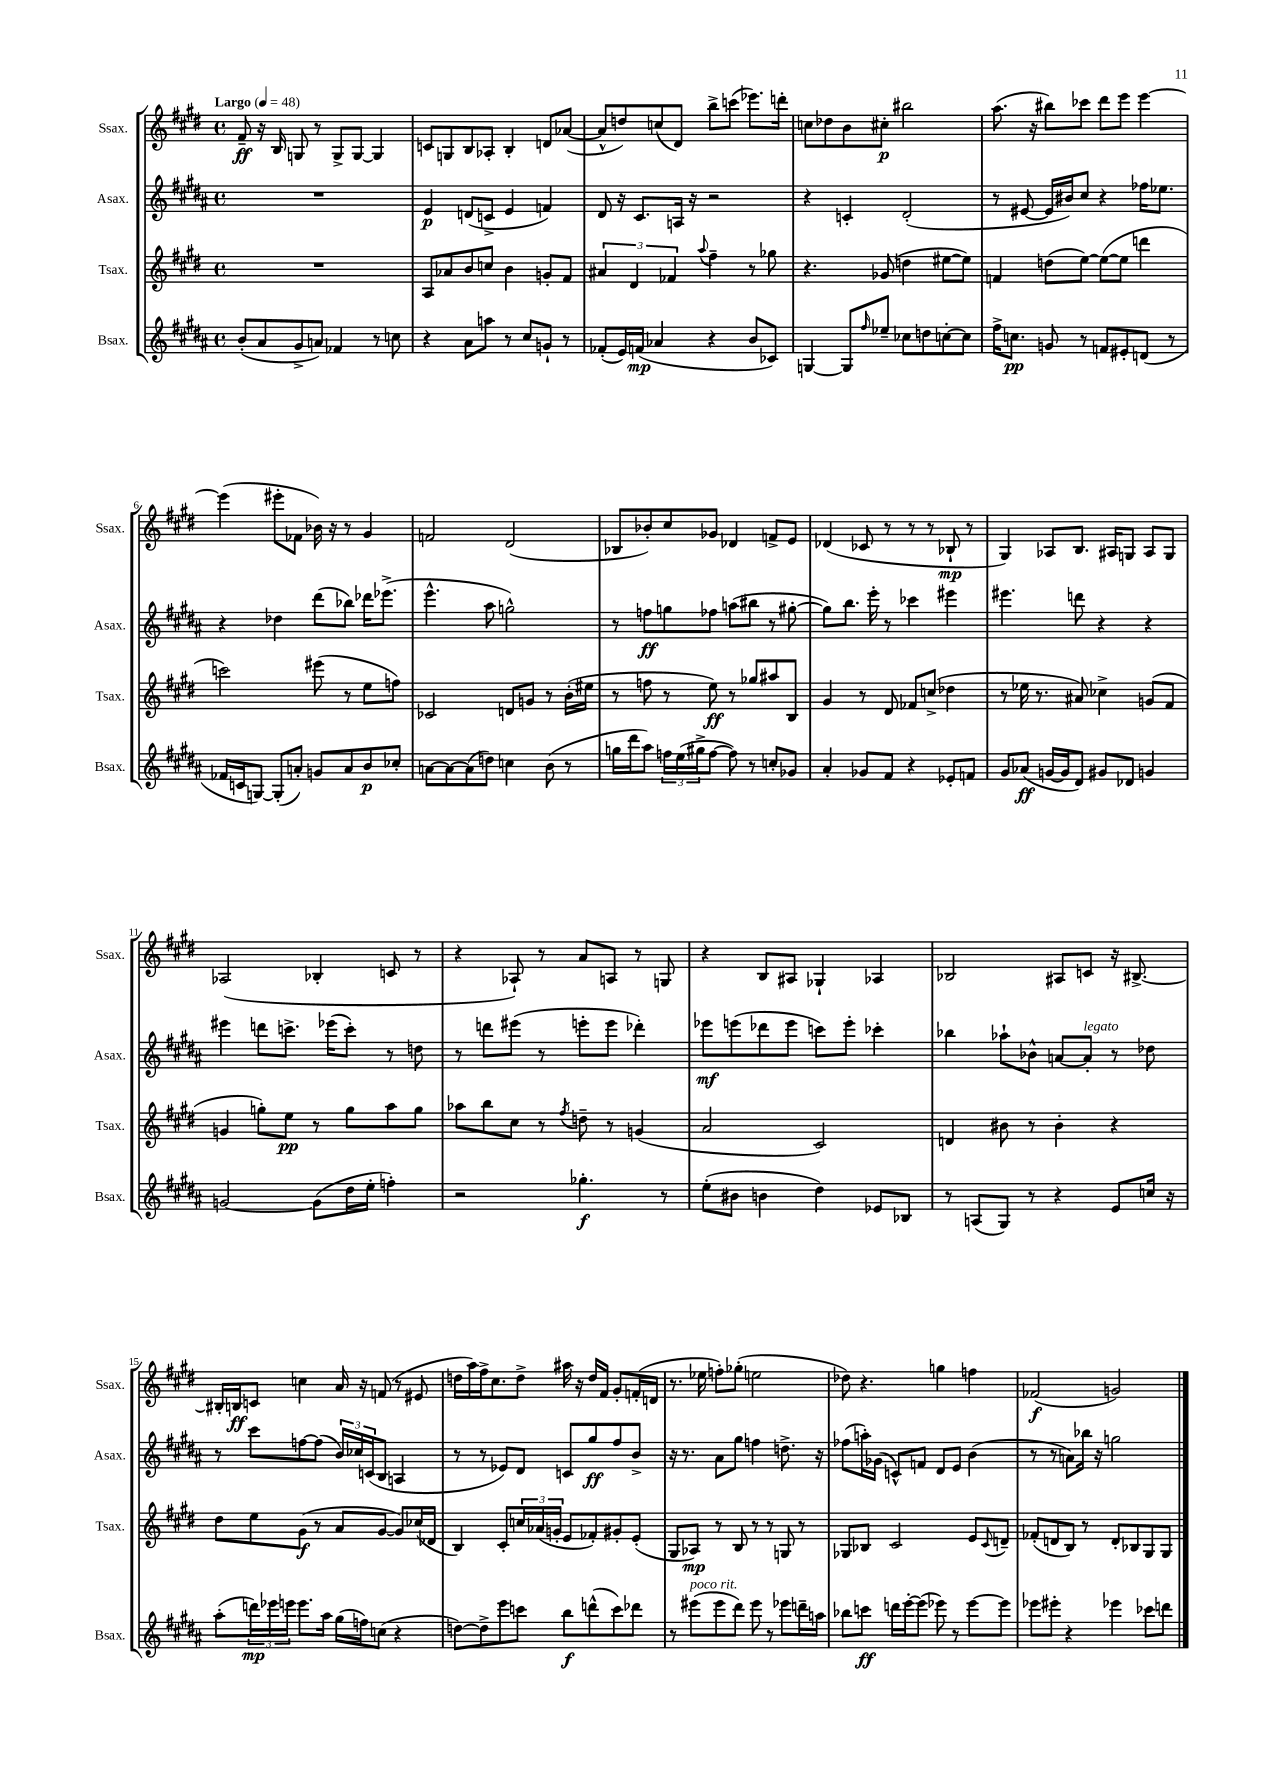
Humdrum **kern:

**kern	**kern	**kern	**kern
*staff4	*staff3	*staff2	*staff1
*clefG2	*clefG2	*clefG2	*clefG2
*k[f#c#g#d#a#]	*k[f#c#g#d#]	*k[f#c#g#d#a#]	*k[f#c#g#d#]
*M4/4	*M4/4	*M4/4	*M4/4
*met(c)	*met(c)	*met(c)	*met(c)
*MM48	*MM48	*MM48	*MM48
(8b'	1r	1r	8f#~
8a#	.	.	16r
.	.	.	16B
8g#^	.	.	8G
8a)	.	.	8r
4f-	.	.	8G^
.	.	.	[8G
8r	.	.	4G]
8cc	.	.	.
=	=	=	=
4r	8A	4e	8c
.	8a-	.	8G
8a#	8b	(8d	8B
8aa	8cc	8c^	8A-'
8r	4b	4e	4B'
8cc#	.	.	.
8g`	8g'	4f)	8d
8r	8f#	.	([8a-
=	=	=	=
(8f-'	6a#	8d#	8a-^^]
16e)	.	16r	8dd)
.	6d#	.	.
(16f	.	8.c#	.
4a-	.	.	(8cc
.	6f-	.	.
.	.	16A	8d#)
.	.	16r	.
.	8qqaa	.	.
4r	4ff#~	2r	8bb^
.	.	.	(8ccc
8b	8r	.	8.eee-)
8c-)	8gg-	.	.
.	.	.	16ddd'
=	=	=	=
[4G	4.r	4r	8cc
.	.	.	8dd-
8G]	.	4c'	8b
16qqff#	.	.	.
8ee-~	(8g-	.	8cc#'
8cc-	4dd	(2d#'	2bb#
8dd	.	.	.
[8cc'	[8ee#	.	.
8cc]	8ee#])	.	.
=	=	=	=
16ff#^	4f	8r	(8.aa
8.cc	.	.	.
.	.	[8e#	.
.	.	.	16r
8g	(8dd	16e#]	8bb#)
.	.	16b#)	.
8r	[8ee)	8cc#	8ccc-
8f	(8ee_	4r	8ddd#
8e#'	8ee]	.	8eee
(8d	4ddd	16ff-	[4eee
.	.	8.ee-	.
8r	.	.	.
=	=	=	=
16f-	2ccc)	4r	(4eee]
16c	.	.	.
[8G)	.	.	.
(8G']	.	4dd-	8eee#'
8a')	.	.	8f-
8g	(8eee#	(8ddd#	16b-)
.	.	.	16r
8a	8r	8bb-)	8r
8b	8ee	16ddd-	4g#
.	.	(8.eee-^	.
8cc-'	8ff)	.	.
=	=	=	=
[8a	2c-	4.eee^^	2f
8a_	.	.	.
(8a]	.	.	.
8dd)	.	8aa#	.
4cc	8d	2gg^^)	(2d#
.	8g	.	.
(8b	8r	.	.
8r	(16b'	.	.
.	16ee#	.	.
=	=	=	=
16gg	8r	8r	8B-
16ddd#	.	.	.
8aa#)	8ff	8ff	8b-')
24ff	8r	8gg	8cc#
(24ee	.	.	.
24gg#^	.	.	.
[8ff	8ee)	8ff-	8g-
8ff])	8r	(8aa	4d-
8r	8gg-	8bb#	.
8cc'	8aa#	8r	8f^
8g-	8B	[8gg#'	8e
=	=	=	=
4a#'	4g#	8gg#])	(4d-
.	.	8.bb	.
8g-	8r	.	8c-
.	.	16eee'	.
8f#	8d#	8r	8r
4r	8f-	4ccc-	8r
.	(8cc^	.	8r
8e-'	4dd-	4eee#	8B-`
8f	.	.	8r
=	=	=	=
8g#	8r	4.eee#	4G#)
(8a-	16ee-	.	.
.	8.r	.	.
[16g	.	.	8A-
16g]	.	.	.
8d#)	8a#)	8ddd	8.B
8g#	4cc-^	4r	.
.	.	.	16A#
8d-	.	.	8G
4g	(8g	4r	8A#
.	8f#	.	8G
=	=	=	=
[2g	4g	4eee#	(2A-
.	8gg')	8ddd	.
.	8ee	8.ccc^	.
(8g]	8r	.	4B-'
.	.	(16eee-	.
16dd#	8gg	8ccc')	.
16ee'	.	.	.
4ff')	8aa	8r	8c
.	8gg	8dd	8r
=	=	=	=
2r	8aa-	8r	4r
.	8bb	8ddd	.
.	8cc#	(8eee#	8A-`)
.	8r	8r	8r
.	8qff#	.	.
4.gg-'	8dd~	8eee'	8a
.	8r	8eee	8A
.	(4g	4ddd-')	8r
8r	.	.	8G
=	=	=	=
(8ee'	2a	8eee-	4r
8b#	.	(8eee	.
4b	.	8ddd-	8B
.	.	8eee	8A#
4dd#)	2c#)	8ccc)	4G-`
.	.	8eee'	.
8e-	.	4ccc-'	4A-
8B-	.	.	.
=	=	=	=
8r	4d	4bb-	2B-
(8A	.	.	.
8G#)	8b#	8aa-`	.
8r	8r	8b-^^	.
4r	4b#'	[8a	8A#
.	.	8a']	8c
8e	4r	8r	16r
.	.	.	[8.B#^
16cc	.	8dd-	.
16r	.	.	.
=	=	=	=
(8aa#'	8dd#	8r	16B#']
.	.	.	16B
24ddd)	8ee	8ccc#	8c
24eee-	.	.	.
24eee	.	.	.
8.eee	(8g#	[8ff	4cc
.	8r	(8ff]	.
16aa#	.	.	.
(16gg#	8a	24b)	16a
.	.	24cc-	.
16ff)	.	.	16r
.	.	(24c	.
(8cc	[8g#	8B	(8f
4r	8g#])	4A	8r
.	(16cc-	.	8e#
.	16d-	.	.
=	=	=	=
[8dd)	4B)	8r	16dd
.	.	.	16aa)
8dd^]	.	8r	16ff#^
.	.	.	8.cc#
8eee	8c#'	8e-)	.
8ccc	24cc	8d#	8dd^
.	(24a-	.	.
.	24g'	.	.
8bb	8e	8c	16aa#
.	.	.	16r
(8ddd^^	8f-')	8gg#	16dd
.	.	.	16f#
8ccc)	8g#'	8ff#	8g#'
8ddd-	(8e'	8b^	(16f'
.	.	.	16d
=	=	=	=
8r	8G#	16r	8.r
.	.	8.r	.
(8eee#	8A-)	.	.
.	.	.	16ee-
8eee#	8r	8a#	8ff')
8ddd#)	8B	8gg#	(8gg-'
8eee#	8r	4ff	2ee
8r	8r	.	.
8eee-	8G	8.dd^	.
16ddd~	8r	.	.
16aa	.	16r	.
=	=	=	=
8bb-	8G-	(8ff-	8dd-)
8ccc	8B-	16aa')	4.r
.	.	(16g-	.
16ddd	2c#	8c^^)	.
[16eee'	.	.	.
(8eee]	.	8f	.
8eee-)	.	8d#	4gg
8r	.	8e	.
[8eee-	8e	(4b	4ff
.	8qqc#	.	.
8eee-]	8d~	.	.
=	=	=	=
8eee-	(8f-'	8r	(2f-
8eee#'	8d	8r	.
4r	8B)	8a)	.
.	8r	16bb-	.
.	.	16r	.
4eee-	8d'	2gg	2g)
.	8B-	.	.
8ccc-	8G#	.	.
8ddd	8G#	.	.
==	==	==	==
*-	*-	*-	*-
